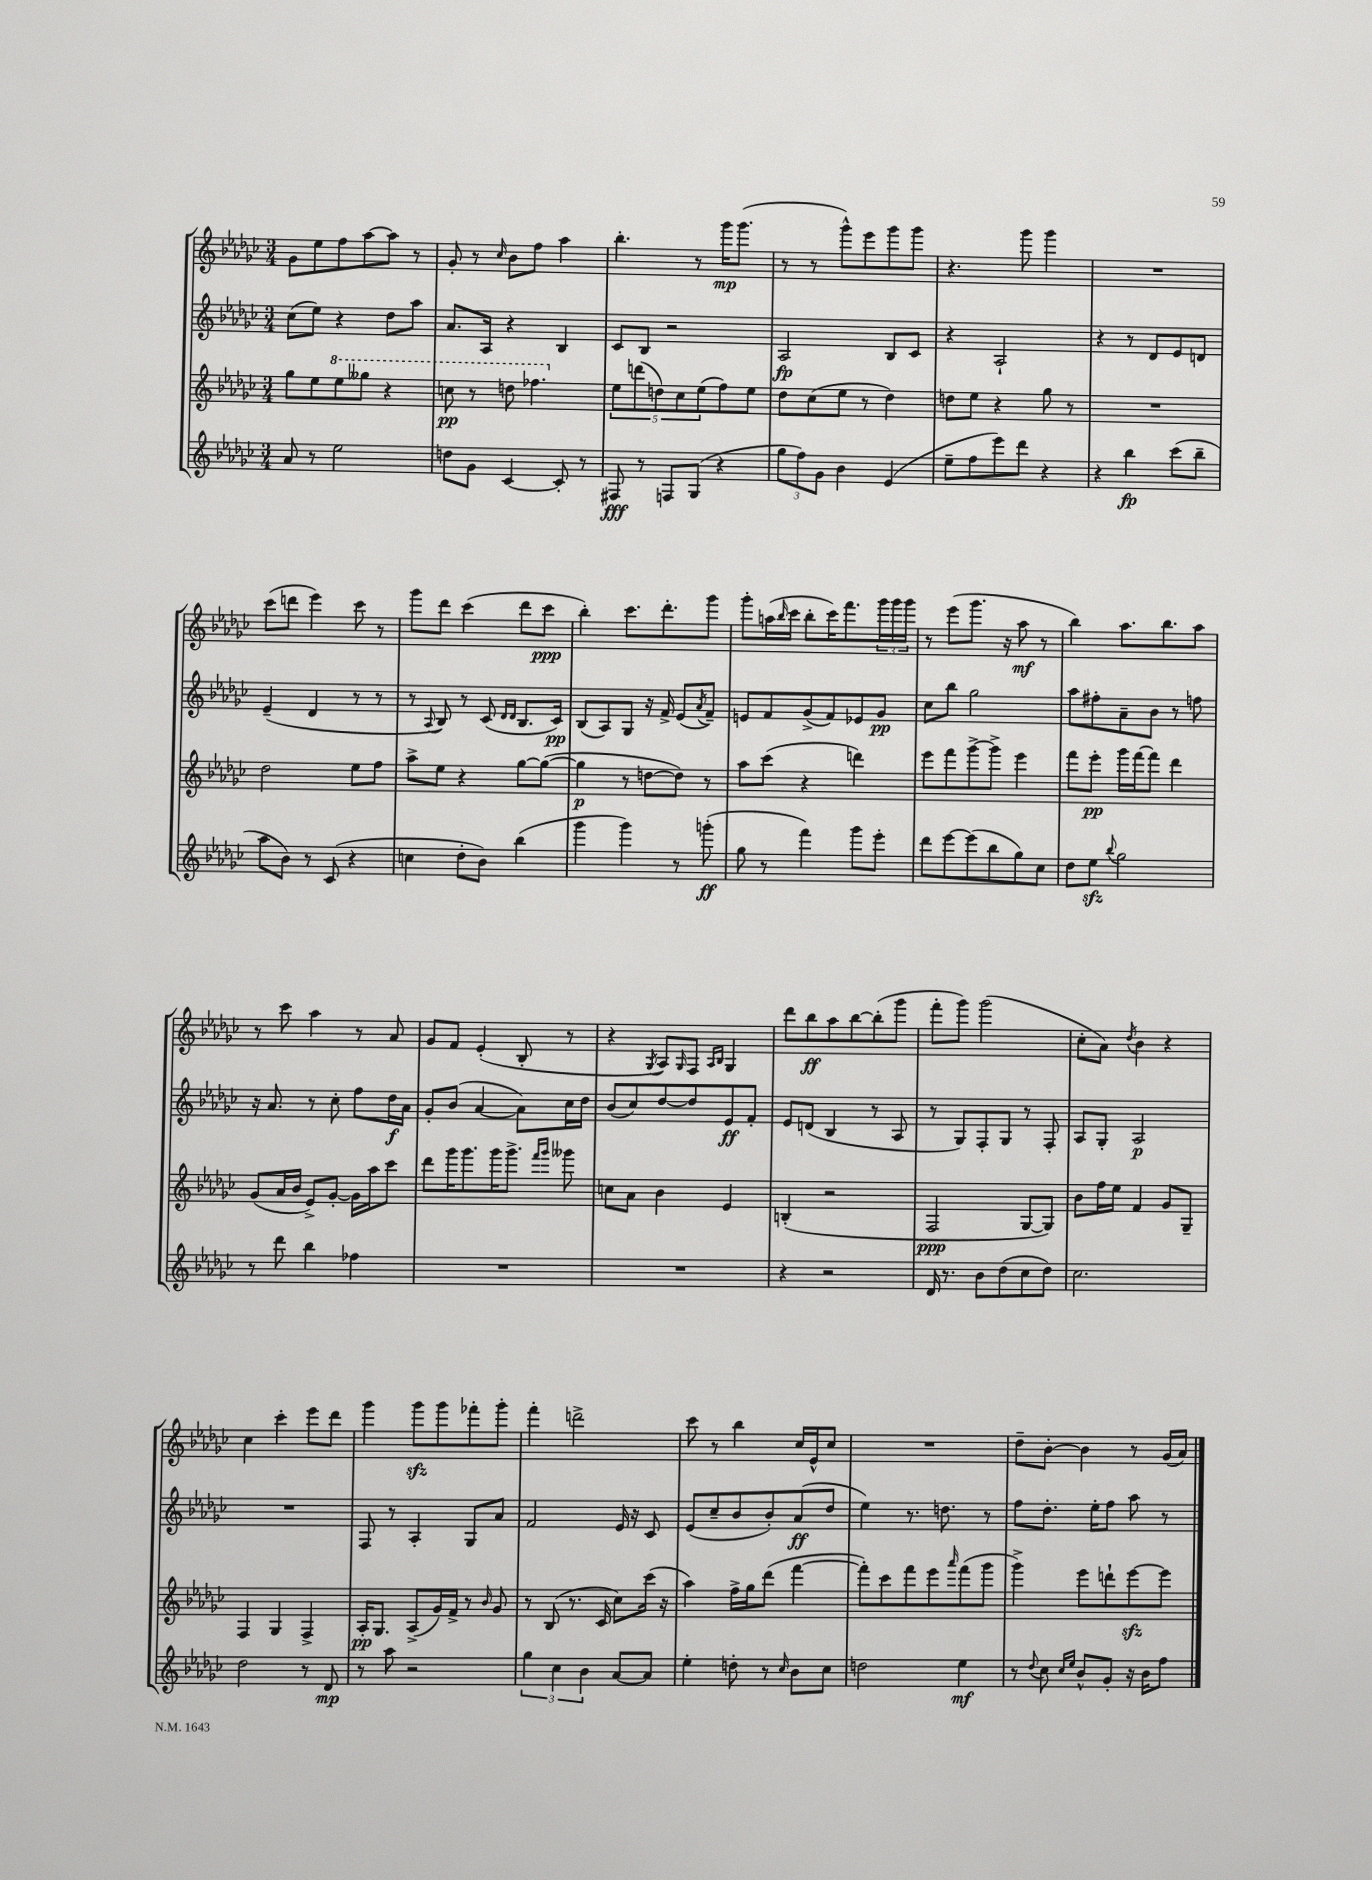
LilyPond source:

<<
\new StaffGroup <<
\new Staff = "s0" {
    \clef treble \key ges \major \numericTimeSignature \time 3/4
    ges'8 ees''8 f''8 aes''8~ aes''8 r8 |
    ges'8-. r8 \grace { ces''16 } bes'8 f''8 aes''4 |
    bes''4.-. r8 ges'''16\mp ges'''8.( |
    r8 r8 ges'''8-^) ees'''8 ges'''8 ges'''8 |
    r4. ges'''8 ges'''4 |
    R2. |
    ces'''8( d'''8 ees'''4) ces'''8 r8 |
    ges'''8 des'''8 ces'''4( des'''8 ces'''8\ppp |
    bes''4-.) ces'''8. des'''8.-. ges'''8 |
    ges'''8-. a''16( \grace { bes''16 } ces'''16 bes''8-. ces'''16) f'''8. \tuplet 3/2 { ges'''16 ges'''16 ges'''16 } |
    r8 ees'''8( ges'''8. r16 aes''8\mf r8 |
    bes''4) aes''8. bes''8. aes''8 |
    r8 ces'''8 aes''4 r8 aes'8 |
    ges'8 f'8 ees'4-.( bes8-. r8 |
    r4 \acciaccatura { ges8 } aes8) \grace { ges16 } f8 \grace { aes16 bes16 } ges4 |
    des'''8 bes''8\ff aes''8 bes''8~ bes''8-.( ges'''8 |
    f'''8-. ges'''8) ges'''2( |
    ces''8-. aes'8) \acciaccatura { des''8 } bes'4 r4 |
    ces''4 ces'''4-. ees'''8 des'''8 |
    ges'''4 ges'''8\sfz ges'''8 fes'''8-. ges'''8-. |
    f'''4-. d'''2-> |
    ces'''8 r8 bes''4 ces''16 ees'16-^ ces''8 |
    R2. |
    des''8-- bes'8~-. bes'4 r8 ges'16( aes'16) \bar "|." |
}
\new Staff = "s1" {
    \clef treble \key ges \major \numericTimeSignature \time 3/4
    ces''8( ees''8) r4 des''8 aes''8 |
    aes'8. aes16 r4 bes4 |
    ces'8 bes8 r2 |
    aes2\fp bes8 ces'8 |
    r4 aes2-! |
    r4 r8 des'8 ees'8 d'8 |
    ees'4--( des'4 r8 r8 |
    r8 \appoggiatura { aes8 } bes8) r8 ces'8( \grace { des'16 des'16 } bes8. ces'16\pp) |
    bes8( aes8) ges8 r16 f'16-> ees'8( \acciaccatura { aes'8 } f'8--) |
    e'8 f'8 ges'8->( f'8) ees'8 ges'8\pp |
    ces''8 bes''8 ges''2 |
    aes''8 fis''8-. aes'8-- bes'8 r8 f''8 |
    r16 aes'8. r8 ces''8-. f''8 des''16\f aes'16 |
    ges'8-. bes'8( aes'4~ aes'8) ces''16 des''16 |
    bes'8( ces''8) des''8~ des''8 ees'8\ff f'8-. |
    ees'8 d'8( bes4 r8 aes8 |
    r8 ges8) f8-. ges8 r8 f8-. |
    aes8 ges8-. aes2\p |
    R2. |
    f8 r8 aes4-. ges8 aes'8 |
    f'2 ees'16 r16 ces'8 |
    ees'8( ces''8-- bes'8 bes'8-.) aes'8\ff( des''8 |
    ees''4) r8. d''8. r8 |
    f''8 des''8.-. ees''16-. f''8 aes''8 r8 \bar "|." |
}
\new Staff = "s2" {
    \clef treble \key ges \major \numericTimeSignature \time 3/4
    ges''8 ees''8 \ottava #1 ees'''8 geses'''8 r4 |
    c'''8\pp r8 d'''8 fes'''4. \ottava #0 |
    \tuplet 5/4 { ees''8 d'''8( d''8) ces''8 ees''8( } f''8) ees''8 |
    des''8 ces''8( ees''8 r8 des''4) |
    d''8 ees''8 r4 ges''8 r8 |
    R2. |
    des''2 ees''8 f''8 |
    aes''8-> ees''8 r4 ges''8~ ges''8~( |
    ges''4\p r8 d''8~ d''8) r8 |
    aes''8 ces'''8( r4 d'''4) |
    ees'''8 f'''8 ges'''8~-> ges'''8-> ees'''4 |
    f'''8 ees'''8-.\pp ges'''16 f'''16~ f'''8 des'''4 |
    ges'8( aes'16 bes'16 ees'8->) ges'8~-. ges'16 aes''16 ces'''8 |
    des'''8 ges'''16 ges'''8. ges'''16 ges'''8.-> \grace { f'''16 ges'''16 } geses'''8 |
    c''8 aes'8 bes'4 ees'4 |
    b4-.( r2 |
    f2\ppp ges8~ ges8) |
    bes'8 f''16 ees''16 f'4 ges'8 ges8-- |
    f4 ges4 f4-> |
    aes16-.\pp ges8. aes8->( ges'16) f'16-> r8 \grace { bes'16 } ges'8 |
    r8 bes8( r8. ces'16 ces''8) ces'''16( r16 |
    aes''4) f''16-> ges''16 des'''8( f'''4~ |
    f'''8-.) ces'''8 f'''8 ees'''8 \grace { aes'''16 } f'''8( ges'''8 |
    ges'''4->) ees'''8 d'''8-! ees'''8~\sfz ees'''8 \bar "|." |
}
\new Staff = "s3" {
    \clef treble \key ges \major \numericTimeSignature \time 3/4
    aes'8 r8 ees''2 |
    d''8 ges'8 ces'4~ ces'8-. r8 |
    fis8\fff r8 f8 ges8( r4 |
    \tuplet 3/2 { ges''8 f''8) ges'8 } bes'4 ees'4( |
    ees''8-- f''8 ees'''8) des'''8 r4 |
    r4 bes''4\fp ces'''8( bes''8-- |
    aes''8 bes'8) r8 ces'8( r4 |
    c''4 des''8-. bes'8) bes''4( |
    ges'''4 ges'''4) r8 g'''8-.\ff( |
    ges''8 r8 f'''4) ges'''8 ees'''8-. |
    des'''8 ees'''8~ ees'''8( bes''8 ges''8) ces''8 |
    des''8 ees''8\sfz \appoggiatura { bes''8 } ges''2 |
    r8 des'''8 bes''4 fes''4 |
    R2. |
    R2. |
    r4 r2 |
    des'16 r8. bes'8 des''8( ces''8 des''8) |
    ces''2. |
    des''2 r8 des'8\mp |
    r8 aes''8 r2 |
    \tuplet 3/2 { ges''4 ces''4 bes'4 } aes'8~ aes'8 |
    ees''4-. d''8-. r8 \grace { ces''16 } bes'8 ces''8 |
    d''2 ees''4\mf |
    r8 \appoggiatura { des''8 } ces''8 \grace { ces''16 ees''16 } bes'8-^ ges'8-. r16 bes'16 f''8 \bar "|." |
}
>>
>>
\layout { \context { \Score \remove "Bar_number_engraver" } }
